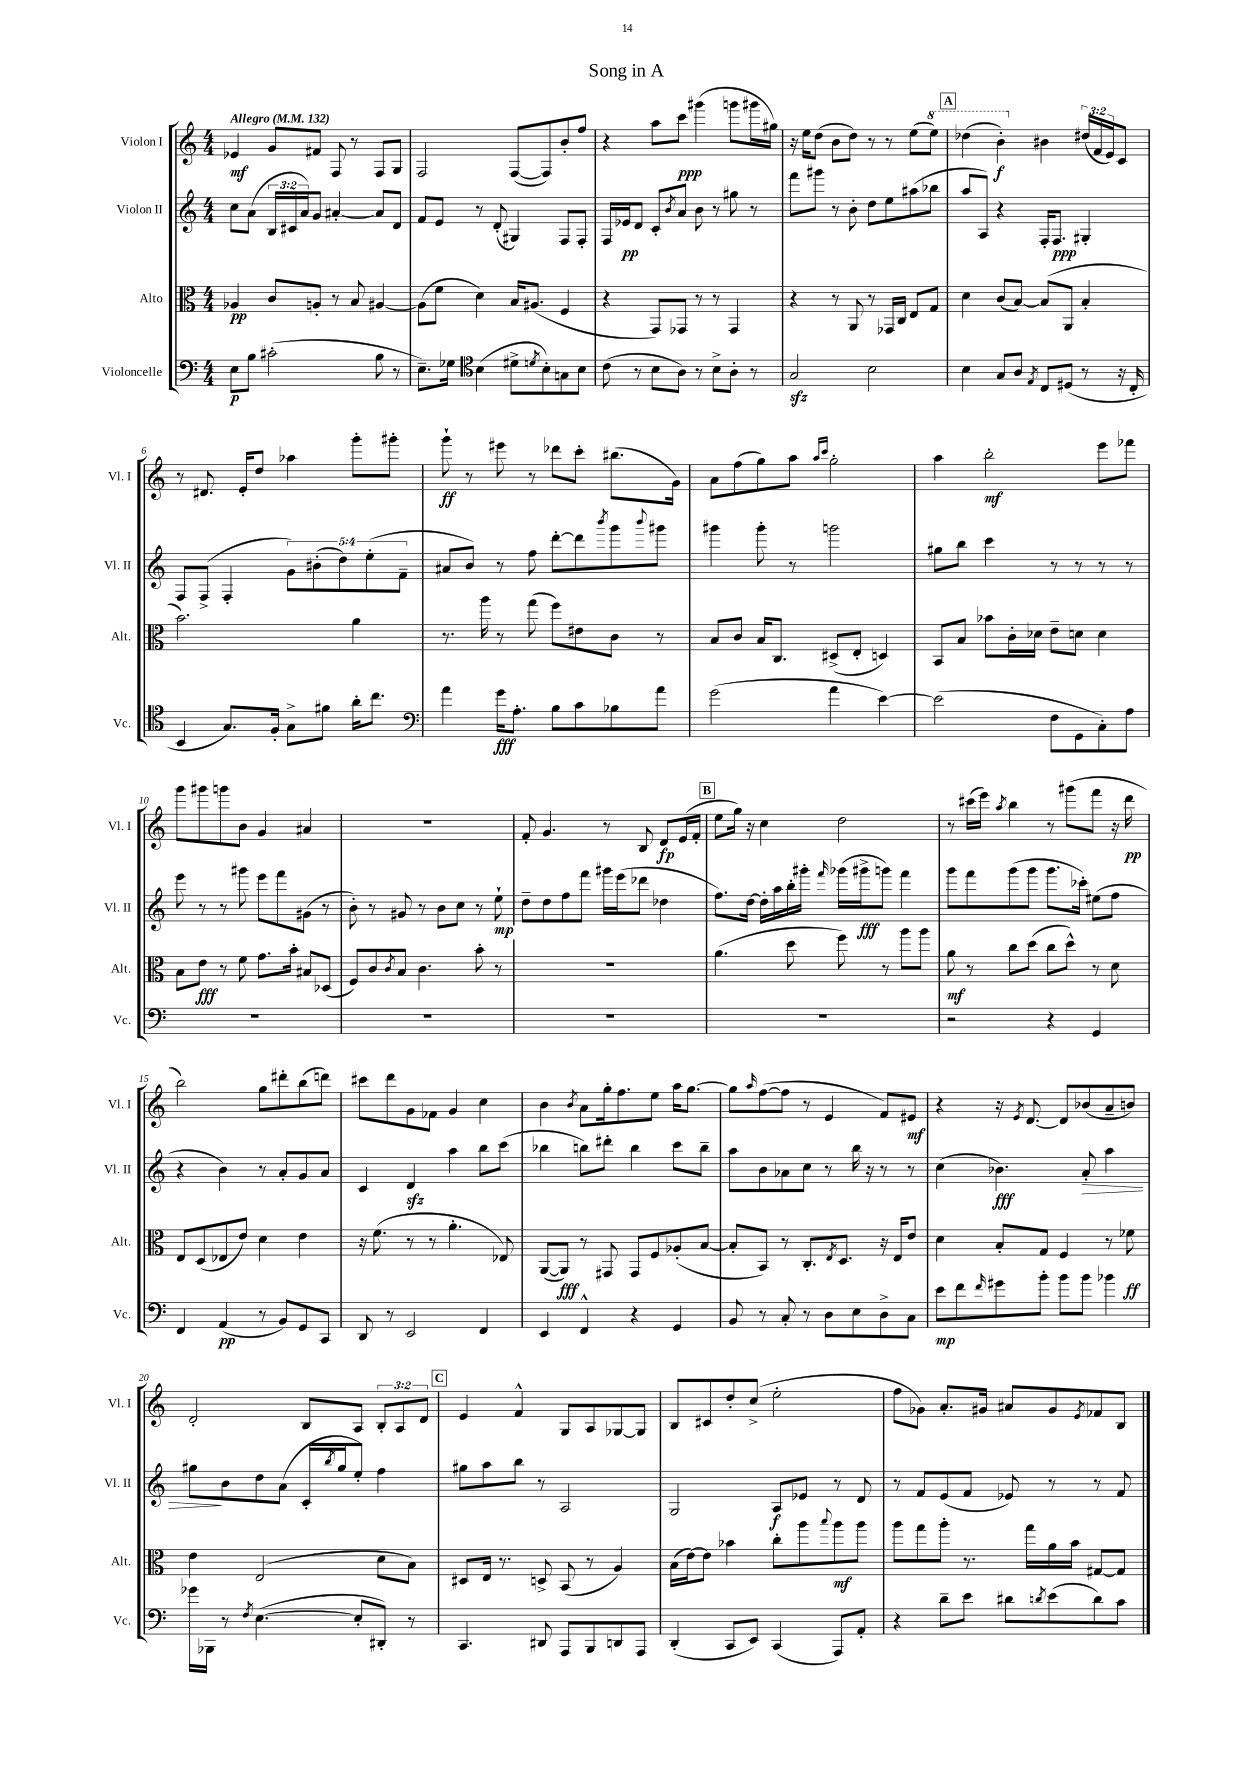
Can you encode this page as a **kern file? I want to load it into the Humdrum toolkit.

**kern	**dynam	**kern	**dynam	**kern	**dynam	**kern	**dynam
*part4	*part4	*part3	*part3	*part2	*part2	*part1	*part1
*staff4	*staff4	*staff3	*staff3	*staff2	*staff2	*staff1	*staff1
*I"Violoncelle	*	*I"Alto	*	*I"Violon II	*	*I"Violon I	*
*I'Vc.	*	*I'Alt.	*	*I'Vl. II	*	*I'Vl. I	*
*clefF4	*	*clefC3	*	*clefG2	*	*clefG2	*
*k[]	*	*k[]	*	*k[]	*	*k[]	*
*M4/4	*	*M4/4	*	*M4/4	*	*M4/4	*
*MM132	*	*MM132	*	*MM132	*	*MM132	*
=1	=1	=1	=1	=1	=1	=1	=1
!	!	!	!	!	!	!LO:TX:a:B:t=Allegro	!
8E\L	p	4A-X/	pp	8cc\L	.	4e-X/	mf
8B\J	.	.	.	(8a\J	.	.	.
(2c#X'\	.	8c/L	.	24B/LL	.	8g/L	.
.	.	.	.	24c#X/	.	.	.
.	.	.	.	24a/J)	.	.	.
.	.	8An'/J	.	8g/J	.	8f#X/J	.
.	.	8r	.	[4a#X'/	.	8F/	.
.	.	8B/	.	.	.	8r	.
8B\	.	[4A#X/	.	8a#/L]	.	8F/L	.
8r	.	.	.	8d/J	.	8G/J	.
=2	=2	=2	=2	=2	=2	=2	=2
8.E~\L)	.	(8A#\L]	.	8f/L	.	2F/	.
.	.	8f\J	.	8e/J	.	.	.
16G-X\Jk	.	.	.	.	.	.	.
*clefC4	*	*	*	*	*	*	*
(4B\	.	4d\)	.	8r	.	.	.
.	.	.	.	(8d'/	.	.	.
8d#X^\L	.	16B/KL	.	4G#X/)	.	([8F/L	.
.	.	(8.A#X/J	.	.	.	.	.
8qdn/	.	.	.	.	.	.	.
8B'\)	.	.	.	.	.	8F/])	.
8Gn\	.	4F/	.	8F/L	.	8b'/	.
8B\J	.	.	.	8F'/J	.	8ff/J	.
=3	=3	=3	=3	=3	=3	=3	=3
(8c\	.	4r	.	16F/LL	.	4r	.
.	.	.	.	16e-X/J	pp	.	.
8r	.	.	.	8d/J	.	.	.
8B\L	.	8GG/L)	.	8c'/L	.	8aa\L	.
.	.	.	.	8qb/	.	.	.
8A\J)	.	8GG-X/J	.	8a/J	.	8ccc\J	ppp
8r	.	8r	.	8b\	.	(4ggg#X\	.
8B^\L	.	8r	.	8r	.	.	.
8A'\J	.	4GG-/	.	8gg#X\	.	8gggn\L	.
8r	.	.	.	8r	.	16ggg#X\L	.
.	.	.	.	.	.	16gg#X\JJ)	.
=4	=4	=4	=4	=4	=4	=4	=4
2Gzz/	.	4r	.	8fff\L	.	16r	.
.	.	.	.	.	.	16ee\KL	.
.	.	.	.	8ggg#X\J	.	(8dd\J	.
.	.	8r	.	8r	.	8b\L	.
.	.	8AA/	.	8b'\	.	8dd\J)	.
2B\	.	8r	.	8dd\L	.	8r	.
.	.	16GG-X/LL	.	8ee\	.	8r	.
.	.	16C/JJ	.	.	.	.	.
.	.	8E/L	.	(8aa#X\	.	(8ee\L	.
*	*	*	*	*	*	*8va	*
.	.	8G/J	.	8bb-X\J	.	8eee\J)	.
!!LO:REH:place=s1:t=A
=5	=5	=5	=5	=5	=5	=5	=5
4B\	.	4d\	.	8aa/L	.	(4ddd-X\	.
.	.	.	.	8A/J)	.	.	.
8G/L	.	(8c/L	.	4r	.	4bb'\)	f
8A/J	.	[8B/J)	.	.	.	.	.
8qE/	.	.	.	.	.	.	.
*	*	*	*	*	*	*X8va	*
8C/L	.	(8B/L]	.	16F'/KL	.	4b#X\	.
.	.	.	.	8.F/J	ppp	.	.
(8D#X/J	.	8AA/J	.	.	.	.	.
8r	.	4B'/	.	4G#X'/	.	(24dd#X/LL	.
.	.	.	.	.	.	24f/	.
.	.	.	.	.	.	24e/J)	.
16r	.	.	.	.	.	8c/J	.
16C'/	.	.	.	.	.	.	.
!!LO:LB:g=z
=6	=6	=6	=6	=6	=6	=6	=6
4BB/	.	2.b\)	.	8F/L	.	8r	.
.	.	.	.	(8F^/J	.	8.d#X/	.
8.G/L)	.	.	.	4F'/	.	.	.
.	.	.	.	.	.	16e'/KL	.
.	.	.	.	.	.	8dd/J	.
16F'/Jk	.	.	.	.	.	.	.
8G^\L	.	.	.	10g\L)	.	4aa-X\	.
.	.	.	.	(10b#X'\	.	.	.
8f#X\J	.	.	.	.	.	.	.
.	.	.	.	10dd\)	.	.	.
16a'\KL	.	4a\	.	.	.	8ggg'\L	.
.	.	.	.	(10ee'\	.	.	.
8.cc\J	.	.	.	.	.	.	.
.	.	.	.	.	.	8ggg#X'\J	.
.	.	.	.	10f~\J	.	.	.
=7	=7	=7	=7	=7	=7	=7	=7
*clefF4	*	*	*	*	*	*	*
4a\	.	8.r	.	8a#X/L	.	8ggg`\	ff
.	.	.	.	8b/J)	.	8r	.
.	.	16aa\	.	.	.	.	.
16g\KL	fff	8r	.	8r	.	8eee#X\	.
8.A'\J	.	.	.	.	.	.	.
.	.	(8gg\	.	8ff\	.	8r	.
8B\L	.	8ff\L)	.	[8ddd'\L	.	8ddd-X\L	.
8c\	.	8e#X\	.	8ddd\]	.	8ccc'\J	.
.	.	.	.	8qbbb/	.	.	.
8B-X\	.	8c\J	.	8ggg\	.	(8.bb#X\L	.
.	.	.	.	8qqbbb/	.	.	.
8a\J	.	8r	.	8ggg#X\J	.	.	.
.	.	.	.	.	.	16g\Jk)	.
=8	=8	=8	=8	=8	=8	=8	=8
(2g\	.	8B/L	.	4ggg#X\	.	8a\L	.
.	.	8c/J	.	.	.	(8ff\	.
.	.	16B/KL	.	8ggg#'\	.	8gg\)	.
.	.	8.C/J	.	.	.	.	.
.	.	.	.	8r	.	8aa\J	.
.	.	.	.	.	.	16qqaa/LL	.
.	.	.	.	.	.	16qqccc/JJ	.
4a\	.	(8D#X^/L	.	2gggn\	.	2gg'\	.
.	.	8E'/J	.	.	.	.	.
[4e\)	.	4Dn/)	.	.	.	.	.
=9	=9	=9	=9	=9	=9	=9	=9
(2e\]	.	8BB/L	.	8gg#X\L	.	4aa\	.
.	.	8B/J	.	8bb\J	.	.	.
.	.	8b-X\L	.	4ccc\	.	2bb'\	mf
.	.	16c'\L	.	.	.	.	.
.	.	16d-X\JJ	.	.	.	.	.
8F\L	.	8e~\L	.	8r	.	.	.
8GG\	.	8dn\J	.	8r	.	.	.
8C'\)	.	4d\	.	8r	.	8eee\L	.
8A\J	.	.	.	8r	.	8fff-X\J	.
!!LO:LB:g=z
=10	=10	=10	=10	=10	=10	=10	=10
1r	.	8B\L	.	8eee\	.	8ggg\L	.
.	.	8e\J	fff	8r	.	8ggg#X\	.
.	.	8r	.	8r	.	8gggn\	.
.	.	8f\	.	8ggg#X\	.	8b\J	.
.	.	8.g\L	.	8eee\L	.	4g/	.
.	.	.	.	8fff\	.	.	.
.	.	16b'\Jk	.	.	.	.	.
.	.	8B#X/L	.	(8g#X\J	.	4a#X/	.
.	.	(8D-X/J	.	8r	.	.	.
=11	=11	=11	=11	=11	=11	=11	=11
1r	.	8F/L)	.	8b'\)	.	1r	.
.	.	8c/	.	8r	.	.	.
.	.	8qc/	.	.	.	.	.
.	.	8B/J	.	8g#X/	.	.	.
.	.	4.c\	.	8r	.	.	.
.	.	.	.	8b\L	.	.	.
.	.	.	.	8cc\J	.	.	.
.	.	8b'\	.	8r	.	.	.
.	.	8r	.	8ee`\	mp	.	.
=12	=12	=12	=12	=12	=12	=12	=12
1r	.	1r	.	8dd~\L	.	8f'/	.
.	.	.	.	8dd\	.	4.g/	.
.	.	.	.	8ff\	.	.	.
.	.	.	.	8fff\J	.	.	.
.	.	.	.	16ggg#X\LL	.	8r	.
.	.	.	.	(16eee\J	.	.	.
.	.	.	.	8ddd-X\J	.	8B/	.
.	.	.	.	4dd-X\	.	8d/L	fp
.	.	.	.	.	.	(16e/L	.
.	.	.	.	.	.	16f'/JJ	.
!!LO:REH:place=s1:t=B
=13	=13	=13	=13	=13	=13	=13	=13
1r	.	(4.a\	.	8.ff\L)	.	8ee\L	.
.	.	.	.	.	.	16gg\Jk)	.
.	.	.	.	[16dd\Jk	.	16r	.
.	.	.	.	16dd'\LL]	.	4cc\	.
.	.	.	.	16aa\	.	.	.
.	.	8dd\	.	16bb'\	.	.	.
.	.	.	.	16ggg#X'\JJ	.	.	.
.	.	.	.	16qqfff/	.	.	.
.	.	8ff\)	.	(16ggg-X\LL	.	2dd\	.
.	.	.	.	16ggg#X^\J	fff	.	.
.	.	8r	.	8gggn\J)	.	.	.
.	.	8aa\L	.	4fff\	.	.	.
.	.	8aa\J	.	.	.	.	.
=14	=14	=14	=14	=14	=14	=14	=14
2r	.	8a\	mf	8ggg\L	.	8r	.
.	.	8r	.	8fff\	.	(16ccc#X\LL	.
.	.	.	.	.	.	16eee\JJ)	.
.	.	.	.	.	.	8qaa/	.
.	.	8cc\L	.	(8ggg\	.	4bb\	.
.	.	(8dd\J	.	8ggg\J	.	.	.
4r	.	8cc\L	.	8.ggg\L	.	8r	.
.	.	8dd^^\J)	.	.	.	(8ggg#X\L	.
.	.	.	.	16ccc-X'\Jk)	.	.	.
4GG/	.	8r	.	(8ee#X\L	.	8fff\J	.
.	.	8d\	.	8ff\J	.	16r	.
.	.	.	.	.	.	16ddd\	pp
!!LO:LB:g=z
=15	=15	=15	=15	=15	=15	=15	=15
4FF/	.	8E/L	.	4r	.	2bb\)	.
.	.	(8D/	.	.	.	.	.
(4AA/	pp	8E-X/	.	4b\)	.	.	.
.	.	8e/J)	.	.	.	.	.
8r	.	4d\	.	8r	.	8gg\L	.
8BB/L)	.	.	.	8a'/L	.	8ddd#X'\	.
8GG/	.	4e\	.	8g/	.	(8bb\	.
8CC/J	.	.	.	8a/J	.	8dddn\J)	.
=16	=16	=16	=16	=16	=16	=16	=16
8DD/	.	16r	.	4c/	.	8ccc#X\L	.
.	.	(8.f\	.	.	.	.	.
8r	.	.	.	.	.	8ddd\	.
2EE/	.	8r	.	4dzz/	.	8g\	.
.	.	8r	.	.	.	8f-X\J	.
.	.	4.a'\	.	4aa\	.	4g/	.
4FF/	.	.	.	8bb\L	.	4cc\	.
.	.	8E-X/)	.	(8ccc\J	.	.	.
=17	=17	=17	=17	=17	=17	=17	=17
4EE/	.	([8AA/L	.	4bb-X\	.	4b\	.
.	.	8AA/J])	fff	.	.	.	.
.	.	.	.	.	.	8qb/	.
4FF^^/	.	8r	.	8bbn\L)	.	8a\L	.
.	.	8GG#X/	.	8ddd#X'\J	.	16gg'\k	.
.	.	.	.	.	.	8.ff\	.
4r	.	8GG#/L	.	4bb\	.	.	.
.	.	8F/	.	.	.	8ee\J	.
4GG/	.	(8A-X'/	.	8ccc\L	.	16aa\KL	.
.	.	.	.	.	.	[8.gg\J	.
.	.	[8B/J	.	8bb~\J	.	.	.
=18	=18	=18	=18	=18	=18	=18	=18
8BB/	.	8B'/L]	.	8aa\L	.	8gg\L]	.
.	.	.	.	.	.	16qqaa/	.
8r	.	8BB/J)	.	8b\	.	([8ff\	.
8C'/	.	8r	.	8a-X\	.	8ff\J]	.
8r	.	8.C'/L	.	8cc\J	.	8r	.
8D\L	.	.	.	8r	.	4e/	.
.	.	8qE/	.	.	.	.	.
.	.	8.D/J	.	.	.	.	.
8E\	.	.	.	16bb\	.	.	.
.	.	.	.	16r	.	.	.
8D^\	.	16r	.	8r	.	8f/L)	.
.	.	16E/KL	.	.	.	.	.
8C\J	.	8e/J	.	8r	.	8e#X/J	mf
=19	=19	=19	=19	=19	=19	=19	=19
8e\L	mp	4d\	.	(4cc\	.	4r	.
8f\	.	.	.	.	.	.	.
16qqf/	.	.	.	.	.	.	.
8g#X\	.	8B'/L	.	4.b-X\)	fff	16r	.
.	.	.	.	.	.	8qe/	.
.	.	.	.	.	.	[8.d/	.
8b'\J	.	8G/J	.	.	.	.	.
8b\L	.	4F/	.	.	.	8d/L]	.
!	!	!	!	!	!LO:HP:b	!	!
8b\J	.	.	.	8a'/	>	(8b-X/	.
4b-X\	.	8r	.	4aa\	.	8a~/	.
.	.	8f-X\	ff	.	.	8bn/J)	.
!!LO:LB:g=z
=20	=20	=20	=20	=20	=20	=20	=20
16g-X\LL	.	4e\	.	8gg#X\L	.	2d'/	.
16BBB-X\JJ	.	.	.	.	.	.	.
8r	.	.	.	8b\	]	.	.
8qF/	.	.	.	.	.	.	.
([4.E\	.	(2E/	.	8dd\	.	.	.
.	.	.	.	(8a\J	.	.	.
.	.	.	.	16c'/LL	.	8B/L	.
.	.	.	.	8qbb/	.	.	.
.	.	.	.	16gg#/J	.	.	.
8E'/L]	.	.	.	8ee'/J)	.	8A/J	.
8DD#X'/J)	.	8d\L	.	4ff\	.	12B'/L	.
.	.	.	.	.	.	12A/	.
8r	.	8B\J)	.	.	.	.	.
.	.	.	.	.	.	12d/J	.
!!LO:REH:place=s1:t=C
=21	=21	=21	=21	=21	=21	=21	=21
4.CC/	.	8D#X/L	.	8gg#X\L	.	4e/	.
.	.	16E/Jk	.	8aa\	.	.	.
.	.	8.r	.	.	.	.	.
.	.	.	.	8bb\J	.	4f^^/	.
8DD#X/	.	8Dn^/	.	8r	.	.	.
8AAA/L	.	(8BB/	.	2A/	.	8G/L	.
8BBB/	.	8r	.	.	.	8A/	.
8DDn/	.	4A/)	.	.	.	[8G-X/	.
8AAA/J	.	.	.	.	.	8G-/J]	.
=22	=22	=22	=22	=22	=22	=22	=22
(4DD'/	.	(16B\LL	.	2G/	.	8B/L	.
.	.	[16e\J)	.	.	.	.	.
.	.	8e\J]	.	.	.	8c#X/	.
8CC/L	.	4b-X\	.	.	.	8dd'/	.
8EE/J)	.	.	.	.	.	(8cc^/J	.
(4CC/	.	8cc'\L	.	8A/L	f	2ee'\	.
.	.	8aa\	.	8e-X/J	.	.	.
.	.	8qqbb/	.	.	.	.	.
8AAA/L)	.	8aa\	mf	8r	.	.	.
8AA'/J	.	8aa\J	.	8d/	.	.	.
=23	=23	=23	=23	=23	=23	=23	=23
4r	.	8aa\L	.	8r	.	8ff\L	.
.	.	8gg\	.	8f/L	.	8g-X\J)	.
8d~\L	.	8aa'\J	.	(8e/	.	8.a'/L	.
8e\J	.	8.r	.	8f/J	.	.	.
.	.	.	.	.	.	16g#X/Jk	.
8d#X\L	.	.	.	8e-X/)	.	8a#X/L	.
.	.	16gg\LL	.	.	.	.	.
8qdn/	.	.	.	.	.	.	.
(8e\	.	16a\	.	8r	.	8g#/	.
.	.	16b\JJ	.	.	.	.	.
.	.	.	.	.	.	8qe/	.
8d\)	.	[8G#X/L	.	8r	.	8f-X/	.
8c\J	.	8G#/J]	.	8f/	.	8B/J	.
==	==	==	==	==	==	==	==
*-	*-	*-	*-	*-	*-	*-	*-
